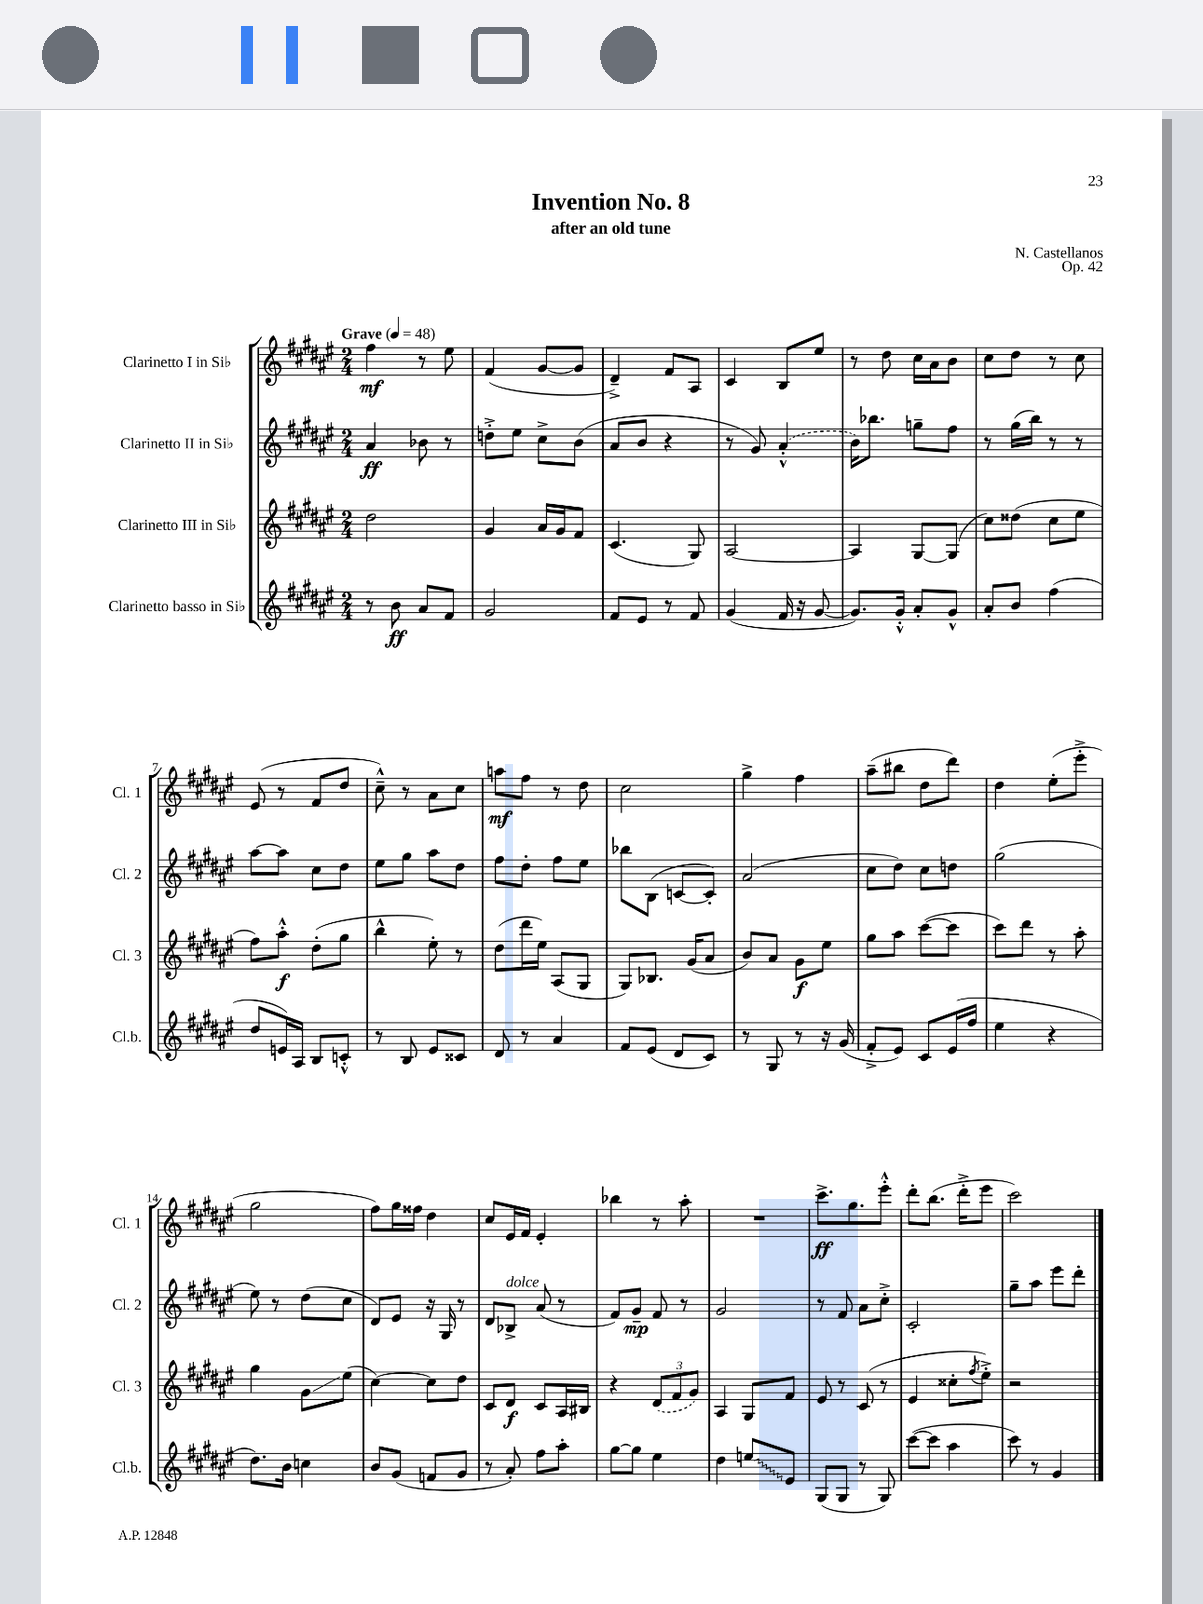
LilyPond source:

\header { title = "Invention No. 8" composer = "N. Castellanos" subtitle = "after an old tune" opus = "Op. 42" }
<<
\new StaffGroup <<
\new Staff = "s0" \with { instrumentName = "Clarinetto I in Sib" shortInstrumentName = "Cl. 1" } {
    \clef treble \key fis \major \numericTimeSignature \time 2/4 \tempo "Grave" 4 = 48
    fis''4\mf r8 eis''8 |
    fis'4( gis'8~ gis'8 |
    dis'4--->) fis'8 ais8 |
    cis'4 b8 eis''8 |
    r8 dis''8 cis''16 ais'16 b'8 |
    cis''8 dis''8 r8 cis''8 |
    eis'8( r8 fis'8 dis''8 |
    cis''8---^) r8 ais'8 cis''8 |
    a''8\mf fis''8 r8 dis''8 |
    cis''2 |
    gis''4-> fis''4 |
    ais''8--( bis''8 dis''8 dis'''8) |
    dis''4 eis''8-.( eis'''8-.-> |
    gis''2 |
    fis''8) gis''16 fisis''16 dis''4 |
    cis''8 eis'16 fis'16 eis'4-. |
    bes''4 r8 ais''8-. |
    R2 |
    cis'''8.->\ff gis''8. eis'''8-.-^ |
    dis'''8-. b''8.( dis'''16-.-> eis'''8 |
    cis'''2) \bar "|." |
}
\new Staff = "s1" \with { instrumentName = "Clarinetto II in Sib" shortInstrumentName = "Cl. 2" } {
    \clef treble \key fis \major \numericTimeSignature \time 2/4
    ais'4\ff bes'8 r8 |
    d''8-.-> eis''8 cis''8-> b'8( |
    ais'8 b'8 r4 |
    r8 gis'8) \once \slurDashed ais'4-.-^( |
    b'16) bes''8. g''8-- fis''8 |
    r8 gis''16( b''16) r8 r8 |
    ais''8~ ais''8 cis''8 dis''8 |
    eis''8 gis''8 ais''8 dis''8 |
    fis''8 dis''8-. fis''8 eis''8 |
    bes''8 b8( c'8~ c'8-.) |
    ais'2( |
    cis''8 dis''8) cis''8 d''8 |
    gis''2( |
    eis''8) r8 dis''8( cis''8 |
    dis'8) eis'8 r16 gis16 r8 |
    dis'8 bes8->^\markup { \italic "dolce" } ais'8( r8 |
    fis'8) gis'8--\mp fis'8 r8 |
    gis'2 |
    r8 fis'8 ais'8 cis''8-.-> |
    cis'2-. |
    gis''8-- ais''8 eis'''8 dis'''8-. \bar "|." |
}
\new Staff = "s2" \with { instrumentName = "Clarinetto III in Sib" shortInstrumentName = "Cl. 3" } {
    \clef treble \key fis \major \numericTimeSignature \time 2/4
    dis''2 |
    gis'4 ais'16 gis'16 fis'8 |
    cis'4.( gis8) |
    ais2~ |
    ais4 gis8~ gis8( |
    cis''8) disis''8( cis''8 eis''8 |
    fis''8) ais''8-.-^\f dis''8-.( gis''8 |
    b''4-^ eis''8-.) r8 |
    dis''8( dis'''16 eis''16) ais8( gis8 |
    gis8) bes8. gis'16( ais'8 |
    b'8) ais'8 gis'8\f eis''8 |
    gis''8 ais''8 cis'''8~( cis'''8 |
    cis'''8) dis'''8 r8 ais''8-. |
    gis''4 gis'8\glissando eis''8( |
    cis''4~) cis''8 dis''8 |
    cis'8 dis'8\f cis'8 ais16 bis16 |
    r4 \tuplet 3/2 { \once \slurDashed dis'8( fis'8 gis'8) } |
    ais4 gis8 fis'8 |
    eis'8 r8 cis'8( r8 |
    eis'4 cisis''8-. \acciaccatura { fis''8 } eis''8-.->) |
    r2 \bar "|." |
}
\new Staff = "s3" \with { instrumentName = "Clarinetto basso in Sib" shortInstrumentName = "Cl.b." } {
    \clef treble \key fis \major \numericTimeSignature \time 2/4
    r8 b'8\ff ais'8 fis'8 |
    gis'2 |
    fis'8 eis'8 r8 fis'8 |
    gis'4( fis'16 r16 gis'8~ |
    gis'8.) gis'16-.-^ ais'8-. gis'8-^ |
    ais'8-. b'8 fis''4( |
    dis''8 e'16) ais16 b8 c'8-.-^ |
    r8 b8 eis'8 cisis'8 |
    dis'8 r8 ais'4 |
    fis'8 eis'8( dis'8 cis'8) |
    r8 gis8 r8 r16 gis'16( |
    fis'8-.-> eis'8) cis'8 eis'16( fis''16 |
    eis''4 r4 |
    dis''8.) b'16 c''4 |
    b'8 gis'8( f'8 gis'8 |
    r8 ais'8-.) fis''8 ais''8-. |
    gis''8~ gis''8 eis''4 |
    dis''4 \once \override Glissando.style = #'zigzag e''8\glissando eis'8 |
    gis8( gis8 r8 gis8) |
    cis'''8~( cis'''8 ais''4 |
    cis'''8) r8 gis'4 \bar "|." |
}
>>
>>
